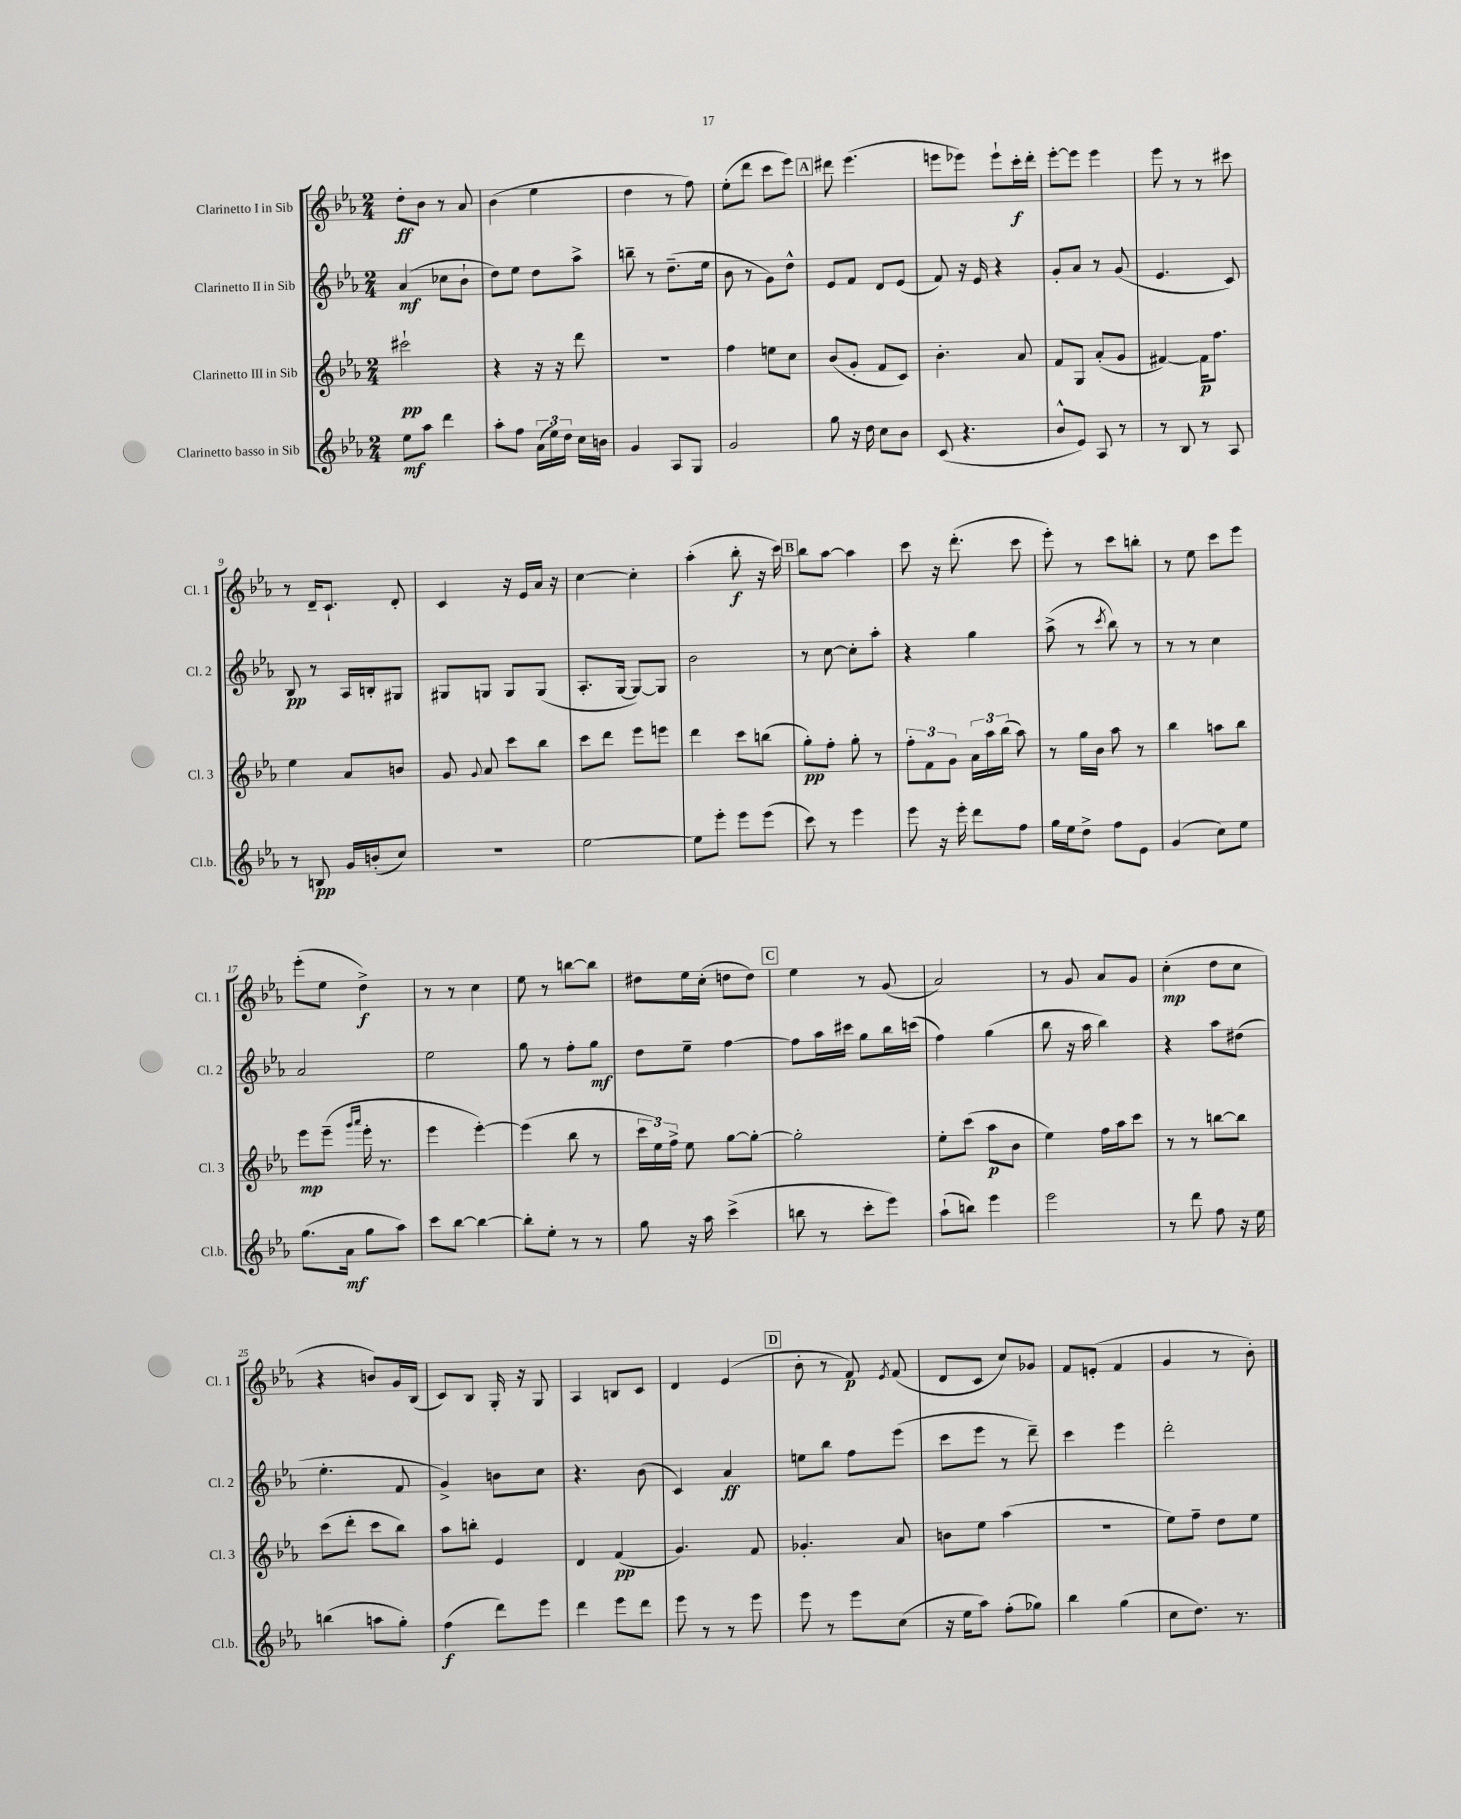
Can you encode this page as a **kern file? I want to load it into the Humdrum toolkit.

**kern	**kern	**kern	**kern
*staff4	*staff3	*staff2	*staff1
*clefG2	*clefG2	*clefG2	*clefG2
*k[b-e-a-]	*k[b-e-a-]	*k[b-e-a-]	*k[b-e-a-]
*M2/4	*M2/4	*M2/4	*M2/4
8ee-	2ccc#`	(4a-	8dd'
8aa-	.	.	8b-
4ddd	.	8cc-	8r
.	.	8b-`	8a-
=	=	=	=
8aa-'	4r	8dd)	(4b-
8ff	.	8ee-	.
(24a-	16r	8dd	4ee-
24ee-)	.	.	.
.	16r	.	.
24dd	.	.	.
16cc	8ddd	8aa-^	.
16b	.	.	.
=	=	=	=
4g	2r	8bb~	4dd
.	.	8r	.
8A-	.	(8.dd~	8r
8G	.	.	8ff)
.	.	16ee-	.
=	=	=	=
2g	4ff	8b-	(8ee-'
.	.	8r	8ddd
.	8ee	8g)	8ccc
.	8cc	8dd^^	8eee-)
=	=	=	=
8gg	(8b-	8e-	8ddd#
16r	8g'	8f	(4.eee-
16dd	.	.	.
8cc	8f	8d	.
8b-	8c)	(8e-	.
=	=	=	=
(8c	4.b-'	8f)	8eee
4.r	.	16r	8eee-)
.	.	16e-	.
.	.	4r	8eee-`
.	8a-	.	16ccc'
.	.	.	16ddd'
=	=	=	=
8b-^^	8f	8g'	[8eee-'
8e-)	8G	8a-	8eee-]
8A-	(8a-'	8r	4eee-
8r	8g	(8g	.
=	=	=	=
8r	[4f#)	4.e-	8eee-
8B-	.	.	8r
8r	16f#]	.	8r
.	8.ff	.	.
8A-	.	8c)	8ccc#
=	=	=	=
8r	4ee-	8B-	8r
8B	.	8r	16d~
.	.	.	8.c`
16g	8a-	16A-	.
(16b'	.	16B'	.
8cc)	8b	8G#	8d'
=	=	=	=
2r	8g	8G#	4c
.	8qqg	.	.
.	8a-	8G	.
.	8ccc	8G	16r
.	.	.	16e-
.	8bb-	(8G	16a-
.	.	.	16r
=	=	=	=
[2ee-	8ccc	8.A-'	[4cc
.	8ddd	.	.
.	.	[16G	.
.	8eee-	8G_)	4cc']
.	8eee	8G]	.
=	=	=	=
8ee-]	4ddd	2b-	(4aa-'
8eee-'	.	.	.
8eee-	8ccc	.	8bb-'
(8eee-	(8bb	.	16r
.	.	.	16ccc)
=	=	=	=
8ccc)	8gg')	8r	8bb-
8r	8ff'	[8cc	[8aa-
4eee-	8gg'	8cc']	4aa-]
.	8r	8aa-'	.
=	=	=	=
8eee-	12ff'	4r	8ccc
.	12f	.	.
16r	.	.	16r
.	12g	.	.
16eee-'	.	.	(8.ddd'
8ddd	24a-	4gg	.
.	24aa-	.	.
.	(24bb-	.	.
8ff	8aa-)	.	8ccc
=	=	=	=
16gg	8r	(8aa-^	8eee-')
16ee-	.	.	.
8dd^	16gg	8r	8r
.	16b-	.	.
.	.	8qccc	.
8ff	8aa-	8bb-)	8ccc
8e-	8r	8r	8bb'
=	=	=	=
(4g	4bb-	8r	8r
.	.	8r	8ee-
8cc)	8aa	4cc	8ccc
8ee-	8bb-	.	8eee-
=	=	=	=
(8.gg	8eee-	2a-	(8eee-'
.	(8eee-~	.	8ee-
16a-	.	.	.
.	16qqggg	.	.
.	16qqaaa-	.	.
8gg	16eee-'	.	4dd^)
.	8.r	.	.
8aa-)	.	.	.
=	=	=	=
8ccc	4eee-	2ee-	8r
[8bb-	.	.	8r
4bb-_	[4eee-')	.	4cc
=	=	=	=
8bb-']	(4eee-]	8gg	8ee-
8ee-'	.	8r	8r
8r	8bb-	8ff'	[8bb
8r	8r	8gg	8bb]
=	=	=	=
8gg	24ccc	8dd	8dd#
.	24ee-)	.	.
.	24ff^	.	.
16r	8ee-	8ee-~	16ee-
16aa-	.	.	(16cc'
(4ccc^	[8gg	[4ff	8dd
.	8gg'_	.	8dd)
=	=	=	=
8bb	2gg']	8ff]	4ee-
8r	.	16aa-	.
.	.	16ccc#	.
8ccc'	.	8gg	8r
8eee-)	.	16bb-	(8g
.	.	(16ccc	.
=	=	=	=
(8aa-`	8ee-'	4ff)	2a-)
8bb)	(8ccc	.	.
4eee-	8aa-	(4gg	.
.	8b-	.	.
=	=	=	=
2eee-	4ee-)	8bb-	8r
.	.	16r	8g
.	.	16aa-	.
.	16ff	4bb-)	8a-
.	16aa-	.	.
.	8ccc	.	8g
=	=	=	=
8r	8r	4r	(4cc'
8ddd	8r	.	.
8ff	[8bb	8aa-	8dd
16r	8bb]	(8dd#	8cc
16ee-	.	.	.
=	=	=	=
(4bb	(8ccc	4.ee-'	4r
.	8ddd'	.	.
8aa	8ccc	.	8b)
8gg')	8bb-)	8f	16g
.	.	.	(16B-
=	=	=	=
(4ff	8aa-	4g^)	8c)
.	8bb'	.	8B-
8ddd)	4e-	8b	16G'
.	.	.	16r
8eee-	.	8cc	8G
=	=	=	=
4ddd	4d	4.r	4A-
8eee-	(4f	.	8B
8ddd	.	(8b-	8c
=	=	=	=
8eee-	4.g)	4c)	4d
8r	.	.	.
8r	.	4a-	(4e-
8eee-	8f	.	.
=	=	=	=
8eee-	4.g-'	8ee	8b-'
8r	.	8bb-	8r
8eee-	.	8ff	8f)
.	.	.	8qe-
(8cc	8a-	(8eee-	(8f
=	=	=	=
16r	8b	8ccc	8d
16ee-	.	.	.
8aa-)	8ee-	8eee-	8c
(8ff'	(4aa-	8r	8cc)
8gg-)	.	8ddd~)	8g-
=	=	=	=
4bb-	2r	4ccc	8f
.	.	.	(8e'
(4gg	.	4eee-	4f
=	=	=	=
8cc	8ee-)	2ddd'	4g
8.dd)	8ff~	.	.
.	8dd	.	8r
8.r	.	.	.
.	8ee-	.	8b-')
==	==	==	==
*-	*-	*-	*-
